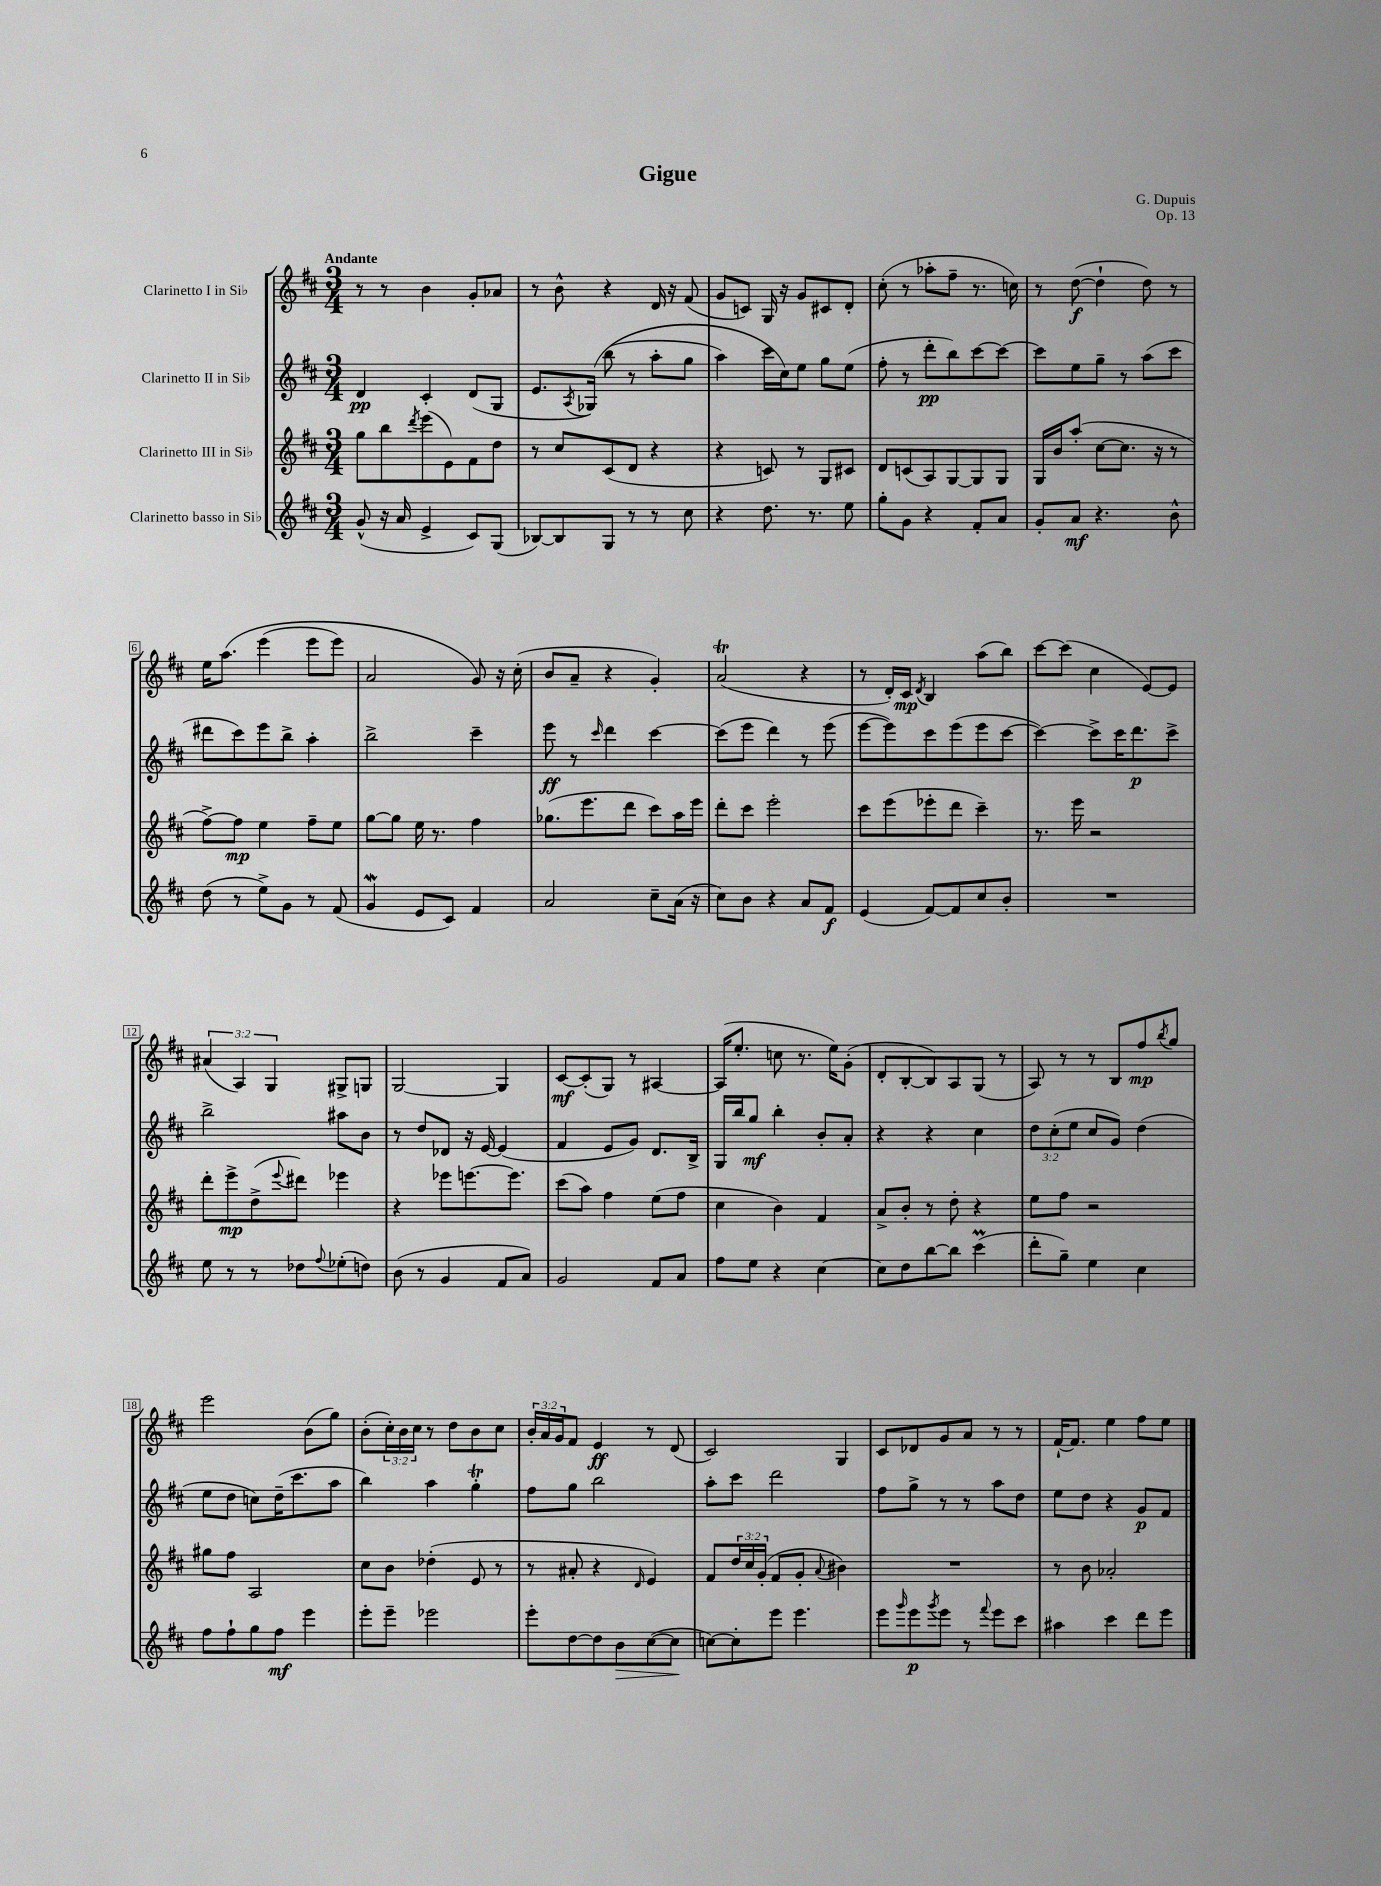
\header { title = "Gigue" composer = "G. Dupuis" opus = "Op. 13" }
<<
\new StaffGroup <<
\new Staff = "s0" \with { instrumentName = "Clarinetto I in Sib" } {
    \clef treble \key d \major \numericTimeSignature \time 3/4 \override Staff.TupletNumber.text = #tuplet-number::calc-fraction-text \tempo "Andante"
    r8 r8 b'4 g'8-. aes'8 |
    r8 b'8-^ r4 d'16 r16 fis'8( |
    g'8 c'8) g16 r16 g'8 cis'8 d'8-. |
    cis''8-.( r8 aes''8-. fis''8-- r8. c''16) |
    r8 d''8~\f( d''4-! d''8) r8 |
    e''16 a''8.\( e'''4( e'''8 e'''8) |
    a'2 g'8\) r16 cis''16-.( |
    b'8 a'8-- r4 g'4-.) |
    a'2\trill( r4 |
    r8 d'16-.) cis'16\mp \acciaccatura { d'8 } b4 a''8( b''8) |
    cis'''8~ cis'''8( cis''4 e'8~) e'8 |
    \tuplet 3/2 { ais'4( a4) g4 } gis8-> g8 |
    g2~ g4 |
    cis'8~\mf cis'8-.( g8) r8 ais4~ |
    ais16( e''8.-. c''8 r8. e''16) g'8-.( |
    d'8-. b8~-. b8) a8 g8( r8 |
    a8) r8 r8 b8 fis''8\mp \acciaccatura { b''8 } g''8 |
    e'''2 b'8( g''8) |
    b'8-.( \tuplet 3/2 { cis''16-.) b'16 cis''16 } r8 d''8 b'8 cis''8 |
    \tuplet 3/2 { b'16-. a'16 g'16 } fis'8 e'4\ff r8 d'8( |
    cis'2) g4 |
    cis'8 des'8 g'8 a'8 r8 r8 |
    fis'16~-! fis'8. e''4 fis''8 e''8 \bar "|." |
}
\new Staff = "s1" \with { instrumentName = "Clarinetto II in Sib" } {
    \clef treble \key d \major \numericTimeSignature \time 3/4 \override Staff.TupletNumber.text = #tuplet-number::calc-fraction-text
    d'4\pp cis'4-. d'8( g8 |
    e'8. \acciaccatura { a8 } ges16)\( b''8( r8 a''8-. g''8 |
    a''4) cis'''16 cis''16\) e''8 g''8 e''8( |
    fis''8-. r8 d'''8-.\pp b''8) cis'''8~ cis'''8~ |
    cis'''8 e''8 g''8-- r8 a''8( cis'''8 |
    dis'''8 cis'''8) e'''8 b''8-> a''4-. |
    b''2-> cis'''4-- |
    e'''8\ff r8 \grace { cis'''16 } d'''4 cis'''4~ |
    cis'''8( e'''8 d'''4) r8 e'''8( |
    e'''8~ e'''8) cis'''8 e'''8( e'''8 cis'''8~ |
    cis'''4~) cis'''8-> cis'''16 d'''8.\p cis'''8-> |
    b''2-> ais''8 b'8 |
    r8 d''8 des'8 r16 e'16~ e'4( |
    fis'4 e'8 g'8) d'8. b16-> |
    g16 b''16 g''8\mf b''4-. b'8-. a'8-. |
    r4 r4 cis''4 |
    \tuplet 3/2 { d''8 cis''8-.( e''8 } cis''8 g'8) d''4( |
    e''8 d''8 c''8) d''16--( cis'''8. a''8 |
    b''4) a''4 g''4-.\trill |
    fis''8 g''8 b''2 |
    a''8-. cis'''8 d'''2 |
    fis''8 g''8-> r8 r8 a''8 d''8 |
    e''8 d''8 r4 g'8\p fis'8 \bar "|." |
}
\new Staff = "s2" \with { instrumentName = "Clarinetto III in Sib" } {
    \clef treble \key d \major \numericTimeSignature \time 3/4 \override Staff.TupletNumber.text = #tuplet-number::calc-fraction-text
    g''8 b''8 \acciaccatura { d'''8 } e'''8( e'8) fis'8 d''8 |
    r8 cis''8 cis'8( d'8 r4 |
    r4 c'8) r8 g8 cis'8 |
    d'8 c'8( a8) g8~ g8 g8 |
    g16 b'16 a''8-.( cis''8~ cis''8. r16 r8 |
    fis''8~->) fis''8\mp e''4 fis''8-- e''8 |
    g''8~ g''8 e''16 r8. fis''4 |
    ges''8.( e'''8. d'''8 cis'''8) a''16 e'''16 |
    d'''8-. cis'''8 e'''2-. |
    cis'''8 e'''8( ees'''8-. d'''8 cis'''4--) |
    r8. e'''16 r2 |
    d'''8-. e'''8->\mp d''8->( \appoggiatura { e'''8 } dis'''8) ees'''4 |
    r4 ees'''8 e'''8.~ e'''8. |
    cis'''8( a''8) fis''4 e''8( fis''8 |
    cis''4 b'4) fis'4 |
    a'8-> b'8-. r8 d''8-. r4 |
    e''8 fis''8 r2 |
    gis''8 fis''8 a2 |
    cis''8 b'8 des''4-.( e'8 r8 |
    r8 ais'8-. r4 \grace { d'16 } e'4) |
    fis'8 \tuplet 3/2 { d''16 cis''16 g'16-.( } fis'8 g'8-. \appoggiatura { a'8 } bis'4) |
    R2. |
    r8 b'8 aes'2-. \bar "|." |
}
\new Staff = "s3" \with { instrumentName = "Clarinetto basso in Sib" } {
    \clef treble \key d \major \numericTimeSignature \time 3/4
    g'8-^( r16 a'16 e'4-> cis'8) g8( |
    bes8~) bes8 g8 r8 r8 cis''8 |
    r4 d''8. r8. e''8 |
    g''8-. g'8 r4 fis'8-. a'8 |
    g'8-. a'8\mf r4. b'8-^ |
    d''8( r8 e''8->) g'8 r8 fis'8( |
    g'4\mordent e'8 cis'8) fis'4 |
    a'2 cis''8-- a'16( r16 |
    cis''8) b'8 r4 a'8 fis'8\f |
    e'4( fis'8~) fis'8 cis''8 b'8-. |
    R2. |
    e''8 r8 r8 des''8 \appoggiatura { fis''8 } ees''8-.( d''8) |
    b'8( r8 g'4 fis'8 a'8) |
    g'2 fis'8 a'8 |
    fis''8 e''8 r4 cis''4~ |
    cis''8 d''8 b''8~ b''8 cis'''4\prall( |
    d'''8-. g''8--) e''4 cis''4 |
    fis''8 fis''8-! g''8 fis''8\mf e'''4 |
    e'''8-. e'''8-- ees'''2 |
    e'''8-. d''8~ d''8 b'8\> cis''8~( cis''8\! |
    c''8~) c''8-. e'''8 e'''4. |
    e'''8 \grace { g'''16 } e'''8\p \acciaccatura { g'''8 } e'''8 r8 \appoggiatura { fis'''8 } e'''8 cis'''8 |
    ais''4 cis'''4 d'''8 e'''8 \bar "|." |
}
>>
>>
\layout { \context { \Score \override BarNumber.stencil = #(make-stencil-boxer 0.1 0.3 ly:text-interface::print) } }
